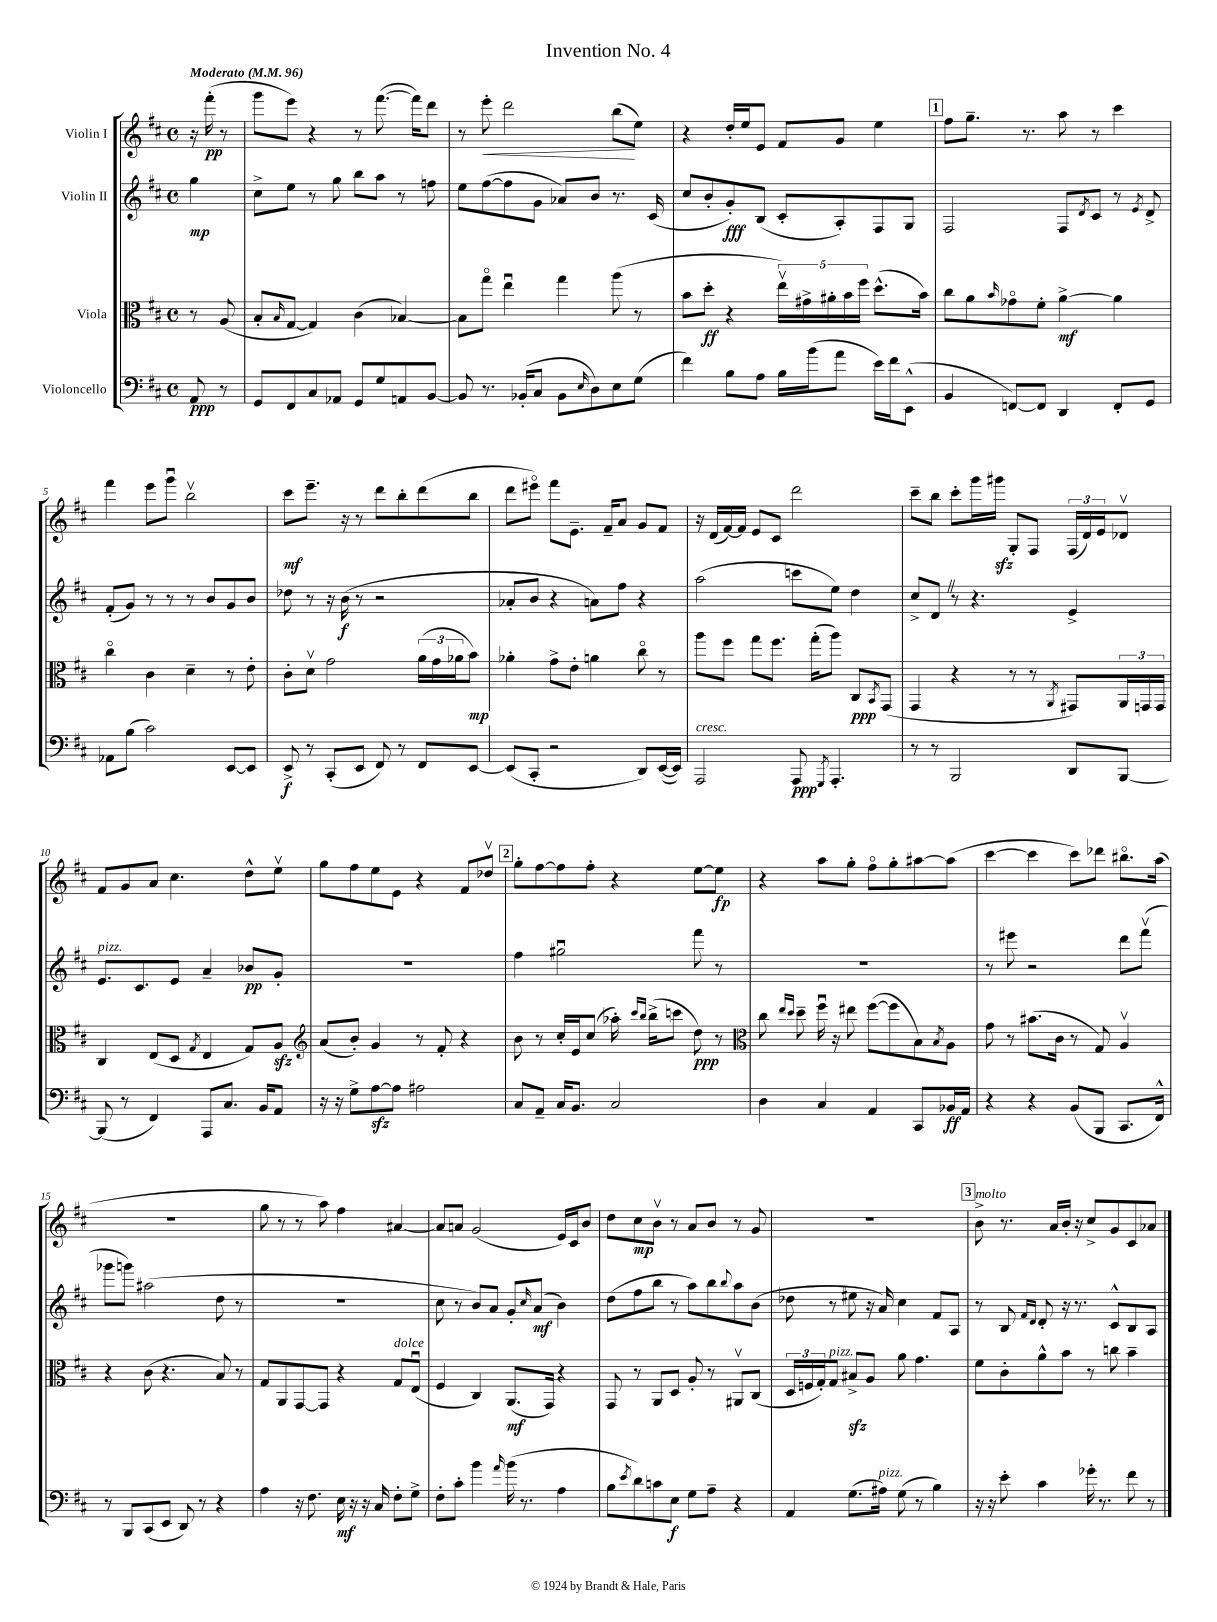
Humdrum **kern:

**kern	**kern	**kern	**kern
*staff4	*staff3	*staff2	*staff1
*clefF4	*clefC3	*clefG2	*clefG2
*k[f#c#]	*k[f#c#]	*k[f#c#]	*k[f#c#]
*M4/4	*M4/4	*M4/4	*M4/4
*met(c)	*met(c)	*met(c)	*met(c)
*MM96	*MM96	*MM96	*MM96
8AA	8r	4gg	16r
.	.	.	(16fff#'
8r	(8A	.	8r
=	=	=	=
8GG	8B'	8cc#^	8ggg
.	16qqB	.	.
8FF#	[8G	8ee	8eee)
8C#	4G])	8r	4r
8AA-	.	8gg	.
8GG	(4c#	8bb	8r
8G	.	8aa	([8.fff#
8AA	[4B-)	8r	.
.	.	.	16fff#])
[8BB	.	8ff	8ddd
=	=	=	=
8BB]	8B-]	8ee	8r
8.r	8ggo	([8ff#	8eee'
.	4eeu	8ff#]	2ddd
(16BB-'	.	.	.
8C#	.	8g	.
8BB-	4gg	8a-)	.
16qqE	.	.	.
8D)	.	8b	.
8E	(8aa	8.r	(8bb
(8G	8r	.	8ee)
.	.	(16c#	.
=	=	=	=
4f#)	8b	8cc#	4r
.	8dd'	8b'	.
8B	4r	8g')	16dd'
.	.	.	16ee
8A	.	(8B	8e
16B	20eev)	8c#'	8f#
.	20g#^	.	.
(16b	.	.	.
.	20a#'	.	.
8a	.	8A')	8g
.	20b	.	.
.	20ff#	.	.
16e)	(8.dd^^	8F#	4ee
16f#	.	.	.
(8EE^^	.	8G	.
.	16b)	.	.
=	=	=	=
4BB	8cc#	2F#	8ff#
.	8a	.	8.gg~
.	16qqb	.	.
[8FF)	8g-o	.	.
.	.	.	8.r
8FF]	8f#'	.	.
4DD	[4a^	8F#	8aa
.	.	8qd	.
.	.	8c#	8r
8FF'	4a]	8r	4ccc#
.	.	8qe	.
8GG	.	8d^	.
=	=	=	=
8AA-	4cc#o	(8f#'	4fff#
(8B	.	8g)	.
2c#)	4c#	8r	8eee
.	.	8r	8gggu
.	4d~	8r	2bbv
.	.	8b	.
[8EE	8r	8g	.
8EE]	8e'	8b	.
=	=	=	=
8EE^	8c#'	8dd-	8ccc#
8r	8dv	8r	8.eee~
(8CC#'	2g	16r	.
.	.	(16b	16r
8EE	.	8r	8r
8FF#)	.	2r	8ddd
8r	.	.	8bb'
8FF#	(24a	.	(8ddd
.	24g	.	.
.	24a-	.	.
[8EE	8b)	.	8bb
=	=	=	=
(8EE]	4a-'	8a-'	8ddd
8CC#'	.	8b	8eee#o)
2r	8g^	4r	8fff#
.	8e'	.	8.e~
.	4a	8a)	.
.	.	.	16f#~
.	.	8ff#	8a
8DD)	8cc#o	4r	8g
([16EE	8r	.	8f#
16EE])	.	.	.
=	=	=	=
2AAA	8aa	(2aa	16r
.	.	.	(16d
.	8ff#	.	[16f#)
.	.	.	16f#]
.	8gg	.	8e
.	8.ff#	.	8c#
8AAA	.	8ccc	2ddd
.	(16gg'	.	.
8qGGG	.	.	.
4.AAA'	8aa)	8ee)	.
.	8C#	4dd	.
.	8qBB	.	.
.	(8GG	.	.
=	=	=	=
8r	4GG	8cc#^	8ccc#~
8r	.	8d	8bb
2BBB	4r	8r	8ccc#'
.	.	4.r	16ggg
.	.	.	16ggg#
.	8r	.	8G'
.	8r	.	8F#
.	8qAA	.	.
8DD	8GG#)	4e^	(24F#
.	.	.	24d)
.	.	.	24e
[8BBB	24AA	.	8d-v
.	24GG	.	.
.	24GG	.	.
=	=	=	=
(8BBB]	4C#	8.e	8f#
8r	.	.	8g
.	.	8.c#	.
4FF#)	(8E	.	8a
.	8D	8e	4.cc#
.	8qG	.	.
8AAA	4E	4a~	.
8.C#	.	.	.
.	8G)	8b-	8dd^^
16BB	.	.	.
8AA	8A	8g'	8eev
=	=	=	=
*	*clefG2	*	*
16r	(8a	1r	8gg
16r	.	.	.
8G^	8b')	.	8ff#
[8A	4g	.	8ee
8A]	.	.	8e
2A#	8r	.	4r
.	8f#'	.	.
.	4r	.	8f#
.	.	.	8dd-v
=	=	=	=
8C#	8b	4ff#	8gg'
8AA~	8r	.	[8ff#
16C#	16cc#'	2gg#u	8ff#]
8.BB	16e	.	.
.	(8cc#	.	8ff#'
2C#	16aa-')	.	4r
.	16qqccc#	.	.
.	16qqbb	.	.
.	(16bb^	.	.
.	8ccc	.	.
.	8dd)	8fff#	[8ee
.	8r	8r	8ee]
=	=	=	=
*	*clefC3	*	*
4D	8cc#	1r	4r
.	16qqee	.	.
.	16qqdd	.	.
.	8dd~	.	.
4C#	16ff#u	.	8aa
.	16r	.	.
.	8ee#	.	8gg'
4AA	([8ff#	.	8ff#o
.	8ff#]	.	8gg'
8CC#	8B)	.	[8aa#
.	8qB	.	.
16BB-	8A	.	(8aa#]
16AA	.	.	.
=	=	=	=
4r	8g	8r	[4ccc#
.	8r	8eee#	.
4r	(8.b#	2r	4ccc#]
.	16c#	.	.
(8BB	8r	.	8ccc#)
8BBB	8G)	.	8ddd-
8.CC#	4Av	8ddd	8.bb#o
.	.	(8fff#v	.
16FF#^^)	.	.	(16aa
=	=	=	=
8r	4r	8ggg-	1r
8BBB	.	8ggg)	.
(8CC#	(8c#	(2aa#	.
8EE	4.r	.	.
8DD)	.	.	.
8r	.	.	.
4r	8B)	8dd	.
.	8r	8r	.
=	=	=	=
4A	8G	1r	8gg
.	8AA	.	8r
16r	[8GG	.	8r
8.F#	.	.	.
.	8GG]	.	8aa)
16E	4r	.	4ff#
16r	.	.	.
16r	.	.	.
16C#	.	.	.
8F#'	8G	.	[4a#
8G^	(8Eu	.	.
=	=	=	=
8F#'	4F#	8cc#	8a#]
8c#'	.	8r	8a
4b	4C#)	8b)	(2g
.	.	8a	.
16qqa	.	.	.
(16b	(8.AA	8g'	.
8.r	.	.	.
.	.	16qqcc#	.
.	.	(8a	.
.	16GG)	.	.
4A	4r	4b)	16e)
.	.	.	16c#
.	.	.	8b
=	=	=	=
8B	8GG	(8dd	8dd
8qe	.	.	.
8d)	8r	8ff#	8cc#
8c	8AA	8bb	8bv
8E	8D	8r	8r
8G	8A'	8aa)	8a
8A~	8r	8bb	8b
.	.	8qqbb	.
4r	8AA#v	8aa	8r
.	(8C#	(8b	8g
=	=	=	=
4AA	24D	8dd-	1r
.	24F	.	.
.	24G')	.	.
.	8G	8r	.
(8.G	8B#^	8ee#	.
.	8A	16r	.
16A#)	.	16a)	.
(8G	8a	4cc#	.
8r	4.g	.	.
4B)	.	8f#	.
.	.	8A	.
=	=	=	=
16r	8f#	8r	8b^
16r	.	.	.
8e'	8c#'	8B	8.r
.	.	16qqf#	.
.	.	16qqd	.
4c#	8a^^	8d'	.
.	.	.	16a
.	8b	16r	16b'
.	.	8.r	16r
16g-'	8r	.	8cc#^
8.r	.	.	.
.	8cc	8c#^^	8g
8f#	4b~	8B	8c#
8r	.	8A	8a-
==	==	==	==
*-	*-	*-	*-
